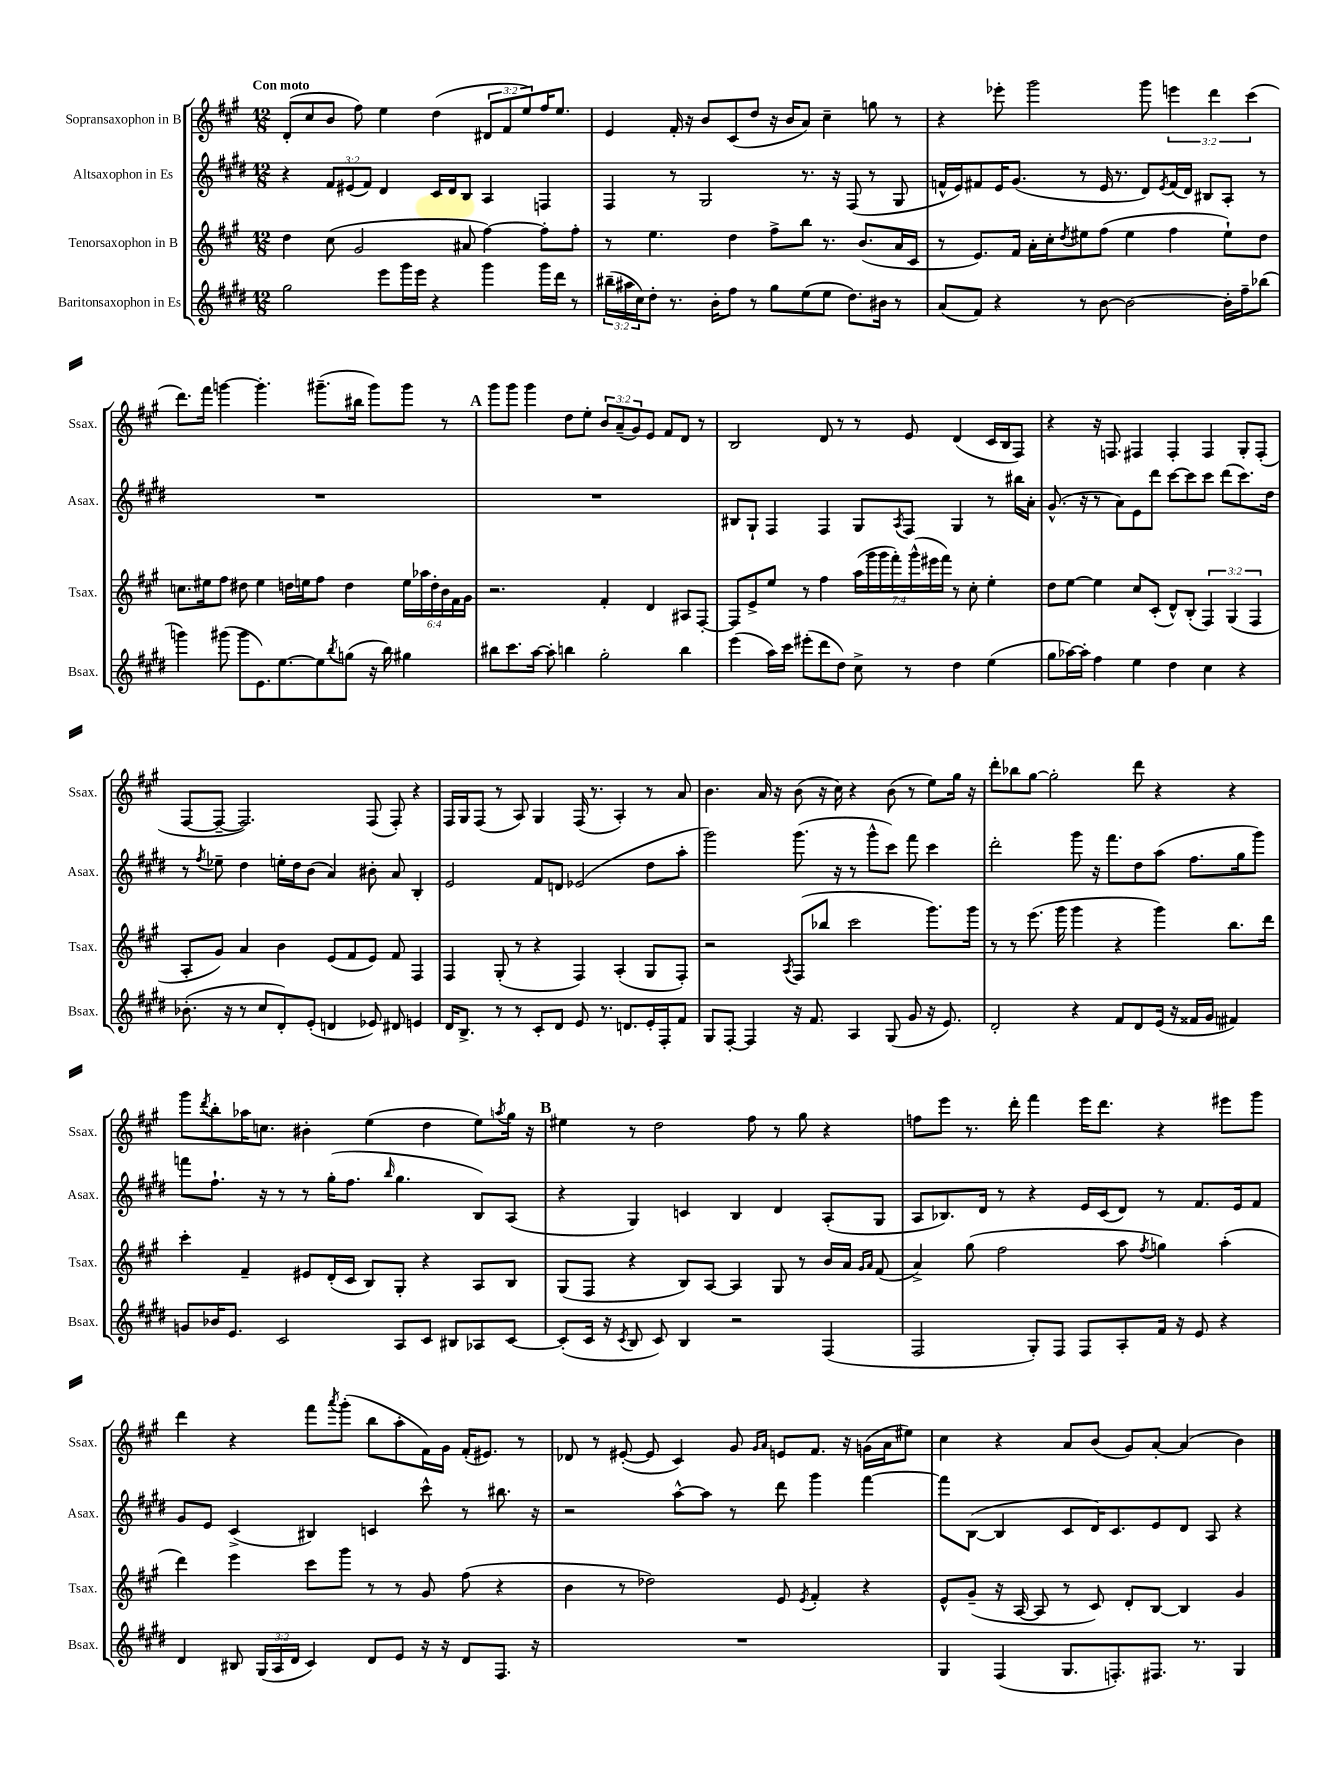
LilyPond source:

<<
\new StaffGroup <<
\new Staff = "s0" \with { instrumentName = "Sopransaxophon in B" shortInstrumentName = "Ssax." } {
    \clef treble \key a \major \numericTimeSignature \time 12/8 \override Staff.TupletNumber.text = #tuplet-number::calc-fraction-text \tempo "Con moto"
    d'8-.( cis''8 b'8 fis''8) e''4 d''4( \tuplet 3/2 { dis'8 fis'8 e''8) } fis''16 e''8. |
    e'4 fis'16-. r16 b'8 cis'8( d''8 r16 b'16 a'8) cis''4-- g''8 r8 |
    r4 ees'''8-. gis'''2 gis'''8 \tuplet 3/2 { e'''4 d'''4 cis'''4( } |
    d'''8.) fis'''16 g'''4~ g'''4.-. gis'''8.--( bis''16 gis'''8) gis'''8 r8 |
    \mark \markup { \bold "A" } gis'''8 gis'''8 gis'''4 d''8 e''8-. \tuplet 3/2 { b'8 a'8--( gis'8) } e'8 fis'8 d'8 r8 |
    b2 d'8 r8 r8 e'8 d'4( cis'16 b16 fis8) |
    r4 r16 f8. fis4 fis4-. fis4 gis8-. fis8-.( |
    fis8~ fis8~-- fis2.) fis8( fis8-.) r4 |
    fis16 gis16 fis8( r8 a8) gis4 fis16( r8. a4-.) r8 a'8 |
    b'4. a'16 r16 b'8( r16 cis''16) r4 b'8( r8 e''8) gis''16 r16 |
    d'''8-. bes''8 gis''8~ gis''2-. d'''8 r4 r4 |
    gis'''8 \acciaccatura { d'''8 } b''8-. aes''16 c''8. bis'4-. e''4( d''4 e''8) \acciaccatura { a''8 } gis''16 r16 |
    \mark \markup { \bold "B" } eis''4 r8 d''2 fis''8 r8 gis''8 r4 |
    f''8 e'''8 r8. d'''16-. fis'''4 e'''16 d'''8. r4 eis'''8 gis'''8 |
    d'''4 r4 fis'''8 \acciaccatura { a'''8 } gis'''8-.( b''8 a''8-. fis'16) gis'16 fis'16-.( eis'8.) r8 |
    des'8 r8 eis'8~-.( eis'8 cis'4) gis'8 \grace { gis'16 a'16 } e'8 fis'8. r16 g'16( a'16 eis''8) |
    cis''4 r4 a'8 b'8( gis'8) a'8~-. a'4( b'4) \bar "|." |
}
\new Staff = "s1" \with { instrumentName = "Altsaxophon in Es" shortInstrumentName = "Asax." } {
    \clef treble \key e \major \numericTimeSignature \time 12/8 \override Staff.TupletNumber.text = #tuplet-number::calc-fraction-text
    r4 \tuplet 3/2 { fis'8 eis'8( fis'8) } dis'4 cis'16 dis'16 b8 a4 f4 |
    fis4 r8 gis2 r8. r16 fis8( r8 gis8 |
    f'16-^ e'16) fis'8 e'16 gis'8.( r8 e'16 r8. dis'8) \acciaccatura { e'8 } fis'16( dis'16) bis8 a8-. r8 |
    R1. |
    \mark \markup { \bold "A" } R1. |
    bis8 gis8-! fis4 fis4 gis8 \acciaccatura { a8 } fis8 gis4 r8 bis''16 a'16-. |
    gis'8.-^( r16 r8 a'8) e'8 dis'''8 cis'''8~ cis'''8 cis'''8 dis'''8( cis'''8.) dis''16 |
    r8 \acciaccatura { fis''8 } ees''8-- dis''4 e''16-. dis''16 b'8( a'4) bis'8-. a'8 b4-. |
    e'2 fis'8 d'8 ees'2( dis''8 a''8-. |
    gis'''2) gis'''8.( r16 r8 gis'''8-^ cis'''8) fis'''8 cis'''4 |
    dis'''2-. gis'''8 r16 fis'''8. dis''8 a''8( fis''8. gis''16 gis'''8) |
    f'''8 fis''8.-! r16 r8 r8 gis''16-.( fis''8. \grace { b''16 } gis''4. b8) a8( |
    \mark \markup { \bold "B" } r4 gis4) c'4 b4 dis'4 a8-.( gis8 |
    a8 bes8.) dis'16 r8 r4 e'16 cis'16( dis'8) r8 fis'8. e'16 fis'8 |
    gis'8 e'8 cis'4->( bis4) c'4 cis'''8-^ r8 bis''8. r16 |
    r2 a''8~-^ a''8 r8 dis'''8 gis'''4 fis'''4~ |
    fis'''8 b8~( b4 cis'8 dis'16) cis'8. e'8 dis'8 a8 r4 \bar "|." |
}
\new Staff = "s2" \with { instrumentName = "Tenorsaxophon in B" shortInstrumentName = "Tsax." } {
    \clef treble \key a \major \numericTimeSignature \time 12/8 \override Staff.TupletNumber.text = #tuplet-number::calc-fraction-text
    d''4 cis''8( gis'2 ais'8 fis''4~) fis''8-. fis''8-. |
    r8 e''4. d''4 fis''8-> b''8 r8. b'8.( a'16 cis'16 |
    r8 e'8.) fis'16 a'16-. cis''16-. \acciaccatura { d''8 } eis''8 fis''8( eis''4 fis''4 eis''8-!) d''8 |
    c''8. eis''16 fis''8 dis''8 eis''4 d''16 e''16 fis''8 d''4 \tuplet 6/4 { e''16 aes''16 d''16-. b'16 fis'16 gis'16 } |
    \mark \markup { \bold "A" } r2. fis'4-. d'4 ais8 fis8~-. |
    fis8 e'8-> e''8 r8 fis''4 \tuplet 7/4 { a''16( gis'''16 gis'''16 fis'''16-.) gis'''16-^( eis'''16 fis'''16) } r8 cis''8-. e''4-. |
    d''8 e''8~ e''4 cis''8 cis'8-.( d'8-^) b8-.( \tuplet 3/2 { fis4) gis4( fis4 } |
    a8-. gis'8) a'4 b'4 e'8( fis'8 e'8) fis'8 fis4 |
    fis4 gis8-.( r8 r4 fis4) a4-.( gis8 fis8-.) |
    r2 \acciaccatura { a8 } fis8( bes''8 cis'''2 gis'''8.) gis'''16 |
    r8 r8 e'''8.( gis'''16 gis'''4 r4 gis'''4) b''8. d'''16 |
    cis'''4-. fis'4-- eis'8 d'16-.( cis'16 b8) gis8-. r4 a8 b8 |
    \mark \markup { \bold "B" } gis8( fis8 r4 b8) a8~ a4 gis8 r8 b'16 a'16 \grace { gis'16 a'16 } fis'8( |
    a'4->) gis''8( fis''2 a''8 \acciaccatura { fis''8 } g''4) a''4-.( |
    d'''4) e'''4 cis'''8 gis'''8 r8 r8 gis'8 fis''8( r4 |
    b'4 r8 des''2) e'8 \acciaccatura { e'8 } fis'4-. r4 |
    e'8-^ gis'8--( r16 a16~ a8 r8 cis'8) d'8-. b8~ b4 gis'4 \bar "|." |
}
\new Staff = "s3" \with { instrumentName = "Baritonsaxophon in Es" shortInstrumentName = "Bsax." } {
    \clef treble \key e \major \numericTimeSignature \time 12/8 \override Staff.TupletNumber.text = #tuplet-number::calc-fraction-text
    gis''2 e'''8 gis'''16 e'''16 r4 gis'''4 gis'''16 dis'''16 r8 |
    \tuplet 3/2 { bis''16--( ais''16 cis''16) } dis''8-. r8. b'16-. fis''8 r8 gis''8 e''8( e''8 dis''8.) bis'16 r8 |
    a'8( fis'8) r4 r8 b'8~ b'2~ b'16-. fis''16-- bes''8( |
    g'''4) gis'''8( gis'''8 e'8.) e''8.~ e''8 \acciaccatura { b''8 } g''8( r16 b''16) gis''4 |
    \mark \markup { \bold "A" } bis''8 cis'''8. a''16~ a''8-. b''4 gis''2-. b''4 |
    e'''4( a''16) cis'''16 eis'''8-.( dis'''8 dis''8) cis''8-> r8 dis''4 e''4( |
    gis''8 aes''16~) aes''16-. fis''4 e''4 dis''4 cis''4 r4 |
    bes'8.-.( r16 r8 cis''8 dis'8-.) e'8-.( d'4 ees'8) dis'8 e'4 |
    dis'16 b8.-> r8 r8 cis'8-. dis'8 e'8 r8. d'8. e'16-. fis16-. fis'8 |
    gis8 fis8~-. fis4 r16 fis'8. a4 gis8( gis'8 r16 e'8.) |
    dis'2-. r4 fis'8 dis'8 e'16( r16 fisis'16 gis'16 fis'4) |
    g'8 bes'16 e'8. cis'2 a8 cis'8 bis8 aes8 cis'8~ |
    \mark \markup { \bold "B" } cis'8-.( cis'16 r16 \acciaccatura { cis'8 } b8 cis'8) b4 r2 fis4( |
    fis2 gis8-.) fis8 fis8 a8-. fis'16 r16 e'8 r4 |
    dis'4 bis8 \tuplet 3/2 { gis16( a16 dis'16 } cis'4) dis'8 e'8 r16 r16 dis'8 fis8. r16 |
    R1. |
    gis4 fis4( gis8. f8.-.) fis8. r8. gis4 \bar "|." |
}
>>
>>
\layout { \context { \Score \remove "Bar_number_engraver" } }
